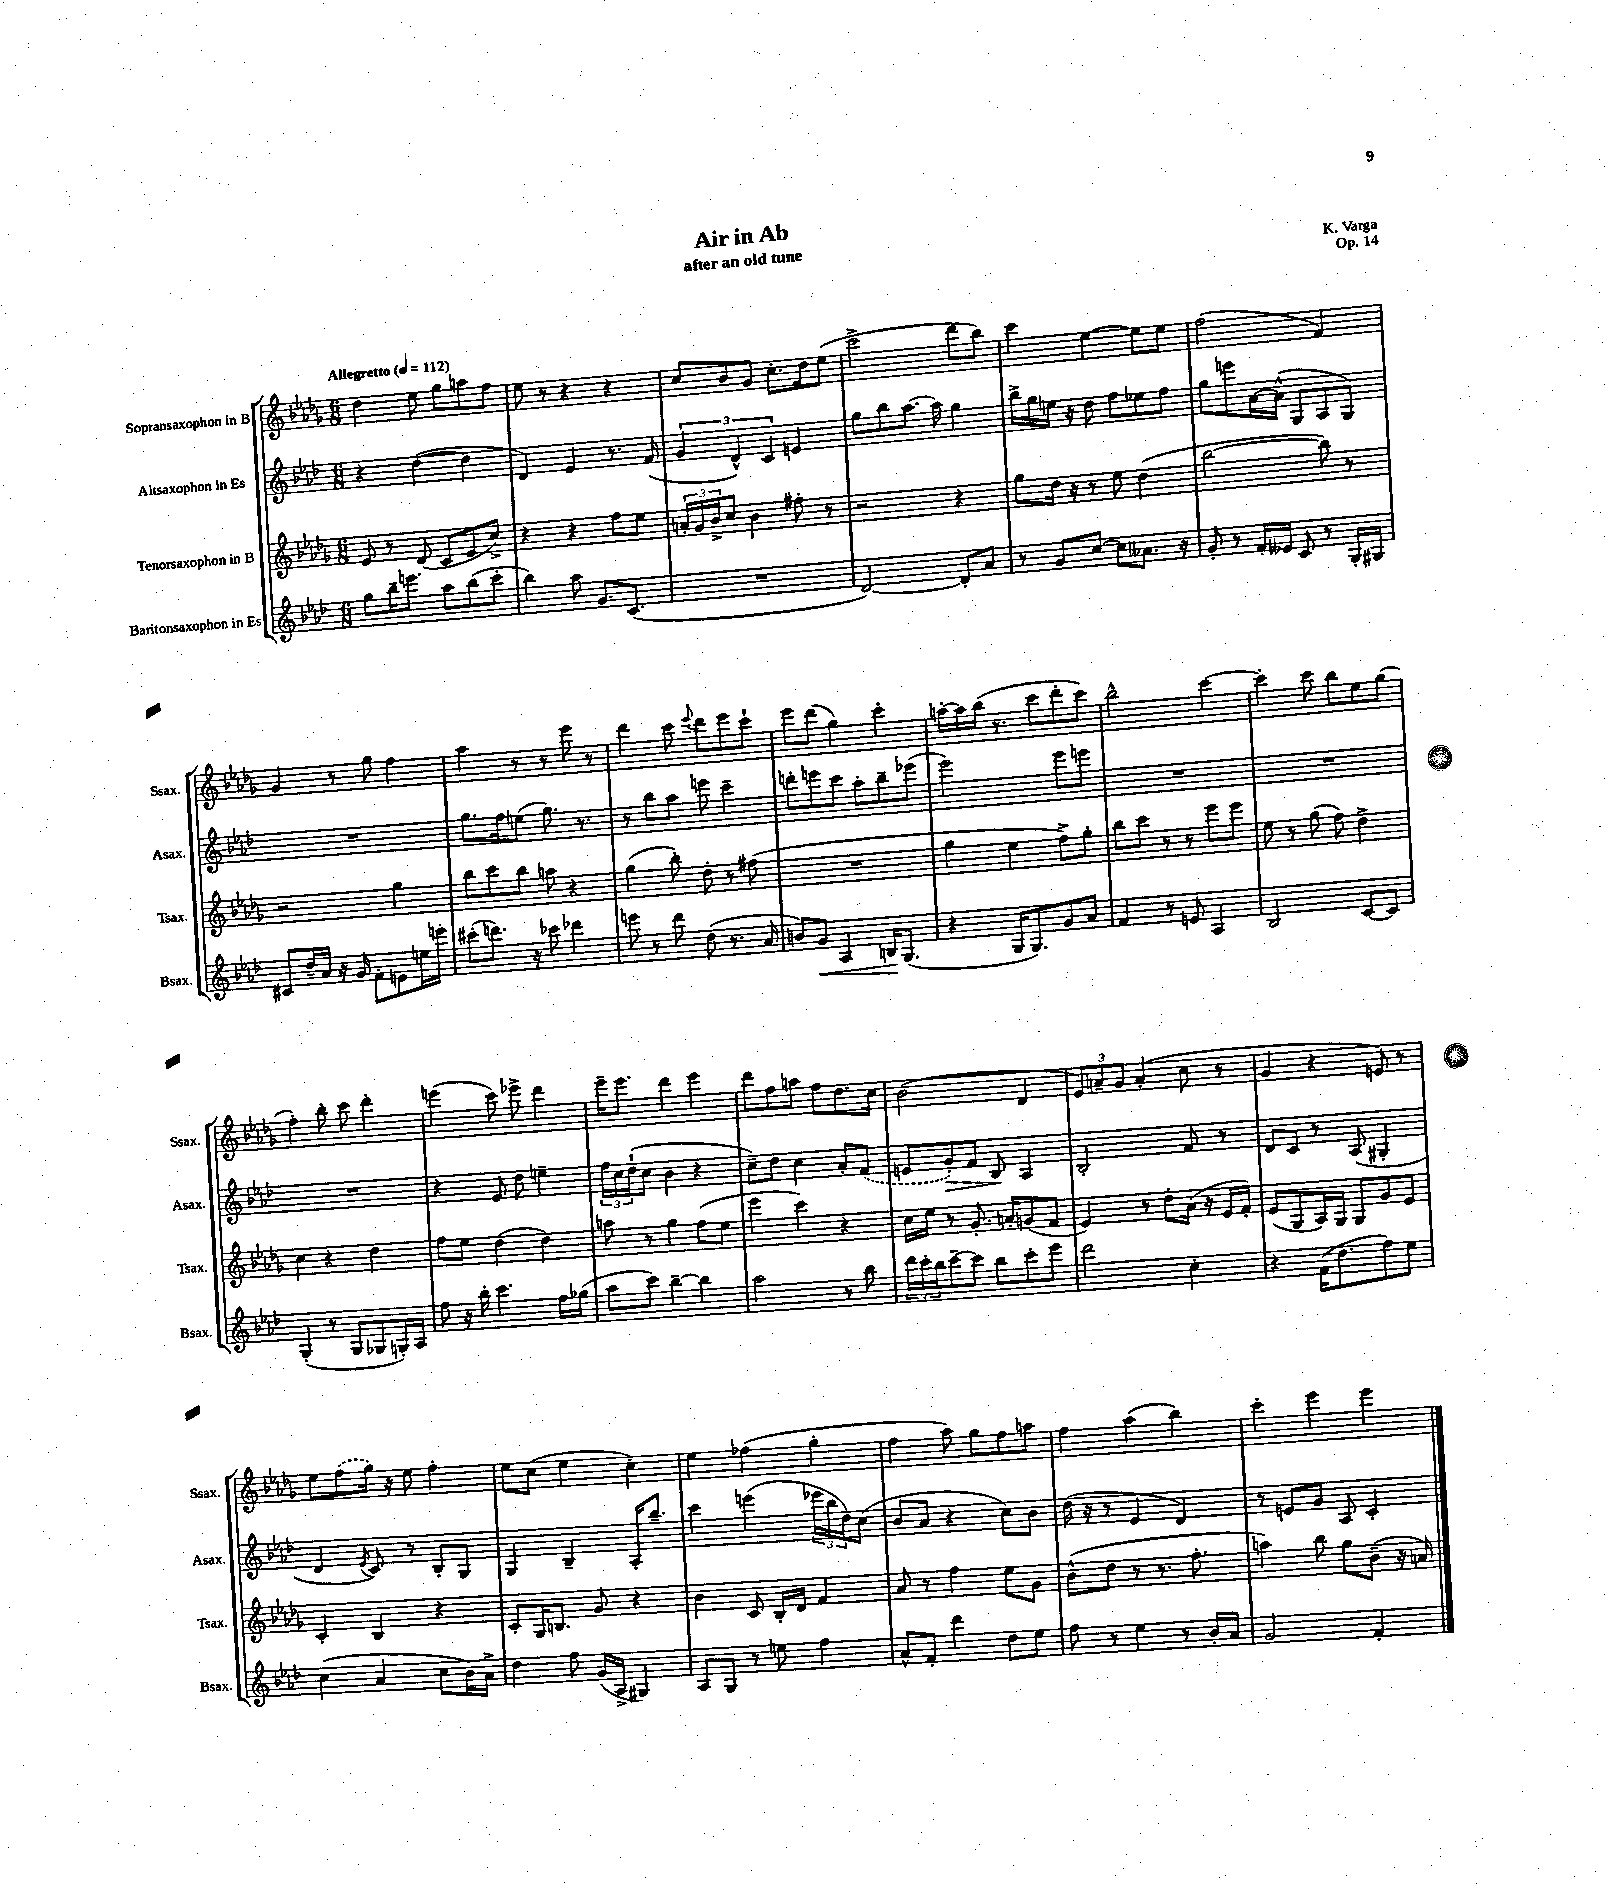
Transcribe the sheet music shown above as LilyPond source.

\header { title = "Air in Ab" composer = "K. Varga" subtitle = "after an old tune" opus = "Op. 14" }
<<
\new StaffGroup <<
\new Staff = "s0" \with { instrumentName = "Sopransaxophon in B" shortInstrumentName = "Ssax." } {
    \clef treble \key des \major \numericTimeSignature \time 6/8 \tempo "Allegretto" 4 = 112
    des''4 ees''8 ges''8 a''8 f''8 |
    ees''8 r8 r4 r4 |
    c''8 bes'8 ges'8 c''8.-. des''16 ees''8( |
    c'''2-> des'''8 bes''8) |
    c'''4 ees''4~ ees''8 ees''8 |
    f''2( f'4) |
    ges'4 r8 ges''8 f''4 |
    aes''4 r8 r8 ees'''8 r8 |
    des'''4 c'''8 \appoggiatura { ees'''8 } des'''8 ees'''8 c'''8-! |
    ees'''8 des'''8( ges''4) c'''4-. |
    a''16~-. a''16 bes''16( r8. c'''8 des'''8-. c'''8) |
    bes''2-^ c'''4~ |
    c'''4-. c'''8 bes''8 ees''8 ges''8( |
    f''4-.) bes''8-. c'''8 des'''4-. |
    e'''4( c'''8) ees'''8-> des'''4 |
    ees'''16-- ees'''8. des'''4 ees'''4 |
    des'''8 f''8 a''8 f''8 des''8. c''16 |
    bes'2( des'4 |
    \tuplet 3/2 { ees'8) a'8-- ges'8 } a'4-.( c''8 r8 |
    ges'4 r4 e'8) r8 |
    ees''8 \once \slurDashed f''8( ges''16) r16 ees''8 f''4-. |
    ees''8 c''8( ees''4 c''4-.) |
    ees''4 fes''4( ges''4-. |
    f''4 aes''8) ges''8 f''8 a''8 |
    f''4 aes''4( bes''4) |
    c'''4-. ees'''4 ees'''4 \bar "|." |
}
\new Staff = "s1" \with { instrumentName = "Altsaxophon in Es" shortInstrumentName = "Asax." } {
    \clef treble \key aes \major \numericTimeSignature \time 6/8
    r4 des''4~( des''4 |
    des'4) ees'4 r8. f'16( |
    \tuplet 3/2 { g'4 des'4-^) c'4 } e'4 |
    g''8 bes''8 aes''8.~ aes''16 g''4 |
    bes''16-> g''16 e''16 r16 des''8 f''8 ees''8 f''8 |
    g''8 e'''8 aes'16~ aes'16-^( g8 aes8 g8) |
    R2. |
    g''8. f''16 e''8( g''8.) r8. |
    r8 bes''8 aes''8 e'''8 c'''4-- |
    d'''8-. e'''8 c'''8 aes''8-. bes''8-- ees'''8( |
    ees'''2) ees'''8 e'''8 |
    R2. |
    R2. |
    R2. |
    r4 ees'8 des''8 e''4-- |
    \tuplet 3/2 { f''16 c''16 des''16-!( } c''8 bes'4 r4 |
    c''8--) des''8 c''4 aes'8-. \once \slurDashed f'8( |
    e'8 g'8-.\>) f'8 bes8\! aes4 |
    bes2-. f'8 r8 |
    des'8 c'8 r8 aes8( gis4-. |
    des'4 \acciaccatura { ees'8 } c'8) r8 bes8-. g8 |
    g4 bes4-- aes16-. bes''8.-- |
    c'''4 e'''4( \tuplet 3/2 { ees'''16 bes''16 des''16) } c''8( |
    bes'8 aes'8 r4 c''8) bes'8 |
    des''16( r16 r8 ees'4 des'4) |
    r8 e'8 g'8 aes8 c'4-. \bar "|." |
}
\new Staff = "s2" \with { instrumentName = "Tenorsaxophon in B" shortInstrumentName = "Tsax." } {
    \clef treble \key des \major \numericTimeSignature \time 6/8
    ees'8 r8 des'8( c'8 ees'8 c''8->) |
    r4 r4 f''8 ees''8 |
    \tuplet 3/2 { a'16-. ges'16 bes'16-> } c''8 bes'4 fis''8-. r8 |
    r2 r4 |
    ges''8 des''16 r16 r8 ees''8 des''4( |
    bes''2~ bes''8) r8 |
    r2 ges''4 |
    bes''8 c'''8 bes''8 a''8 r4 |
    ges''4( bes''8-.) des''8-. r8 fis''8( |
    R2. |
    ges''4 ees''4 f''8->) ges''8-. |
    bes''8 c'''8 r8 r8 ees'''8 ees'''8 |
    ees''8 r8 ges''8( f''8) des''4-> |
    c''4 r4 des''4 |
    f''8 ees''8 des''4( des''4) |
    a''8 r8 ges''4 f''8( ees''8 |
    ees'''4 c'''4) r4 |
    c''16 ees''16 r8 ges'8.-. a'16-. g'8( f'8 |
    ees'4) r8 des''8-. aes'16( r16 ees'16 f'16-.) |
    ees'8( ges8 aes16) ges16 ges8 ges'8 ees'8 |
    c'4-. bes4 r4 |
    c'8-. ges16 b8. ges'8 r4 |
    bes'4 c'8 bes16-. des'16 f'4 |
    aes'8 r8 f''4 ees''8 ges'8 |
    bes'8-^( des''8 r8 r8. f''8.-. |
    a''4) bes''8 ges''8 bes'8--( r16 a'16) \bar "|." |
}
\new Staff = "s3" \with { instrumentName = "Baritonsaxophon in Es" shortInstrumentName = "Bsax." } {
    \clef treble \key aes \major \numericTimeSignature \time 6/8
    g''8 bes''16-- e'''8. aes''8 bes''8( c'''8-. |
    bes''4) aes''8 g'8. c'8.( |
    R2. |
    des'2~) des'8-. aes'8 |
    r8 g'8 c''8~ c''8 aeses'8. r16 |
    g'8-. r8 f'16-. eeses'16 c'8 r8 g16-. gis16 |
    cis'8 des''16-- aes'16 r16 g'16 f'8-. e'8 e''16 e'''16-. |
    cis'''8-.( d'''8.) r16 ces'''8 des'''4 |
    e'''8 r8 des'''8 des''8( r8. aes'16 |
    b'8) g'8\< aes4 b16\! g8.( |
    r4 g16 g8.) g'8 aes'8 |
    f'4 r8 e'8 aes4 |
    bes2 c'8~ c'8 |
    g4-.( r8 g8 ges8 g16-.) aes16 |
    f''8 r16 bes''16-. c'''4. f''16 ges''16( |
    aes''8 c'''8) bes''4~-- bes''4 |
    aes''2 r8 bes''8 |
    \tuplet 3/2 { des'''16 c'''16-. bes''16 } c'''8~-- c'''8 bes''8 c'''8-. ees'''8 |
    des'''2 c''4-. |
    r4 f'16( des''8. f''8) ees''8 |
    c''4( aes'4 c''8 bes'16) aes'16-> |
    des''4 f''8 g'16( aes16-> gis4) |
    aes8 g8 r8 e''8 f''4 |
    aes'8-^ f'8-. des'''4 des''8 ees''8 |
    f''8 r8 ees''4 r8 bes'16-. aes'16 |
    g'2 f'4-. \bar "|." |
}
>>
>>
\layout { \context { \Score \remove "Bar_number_engraver" } }
